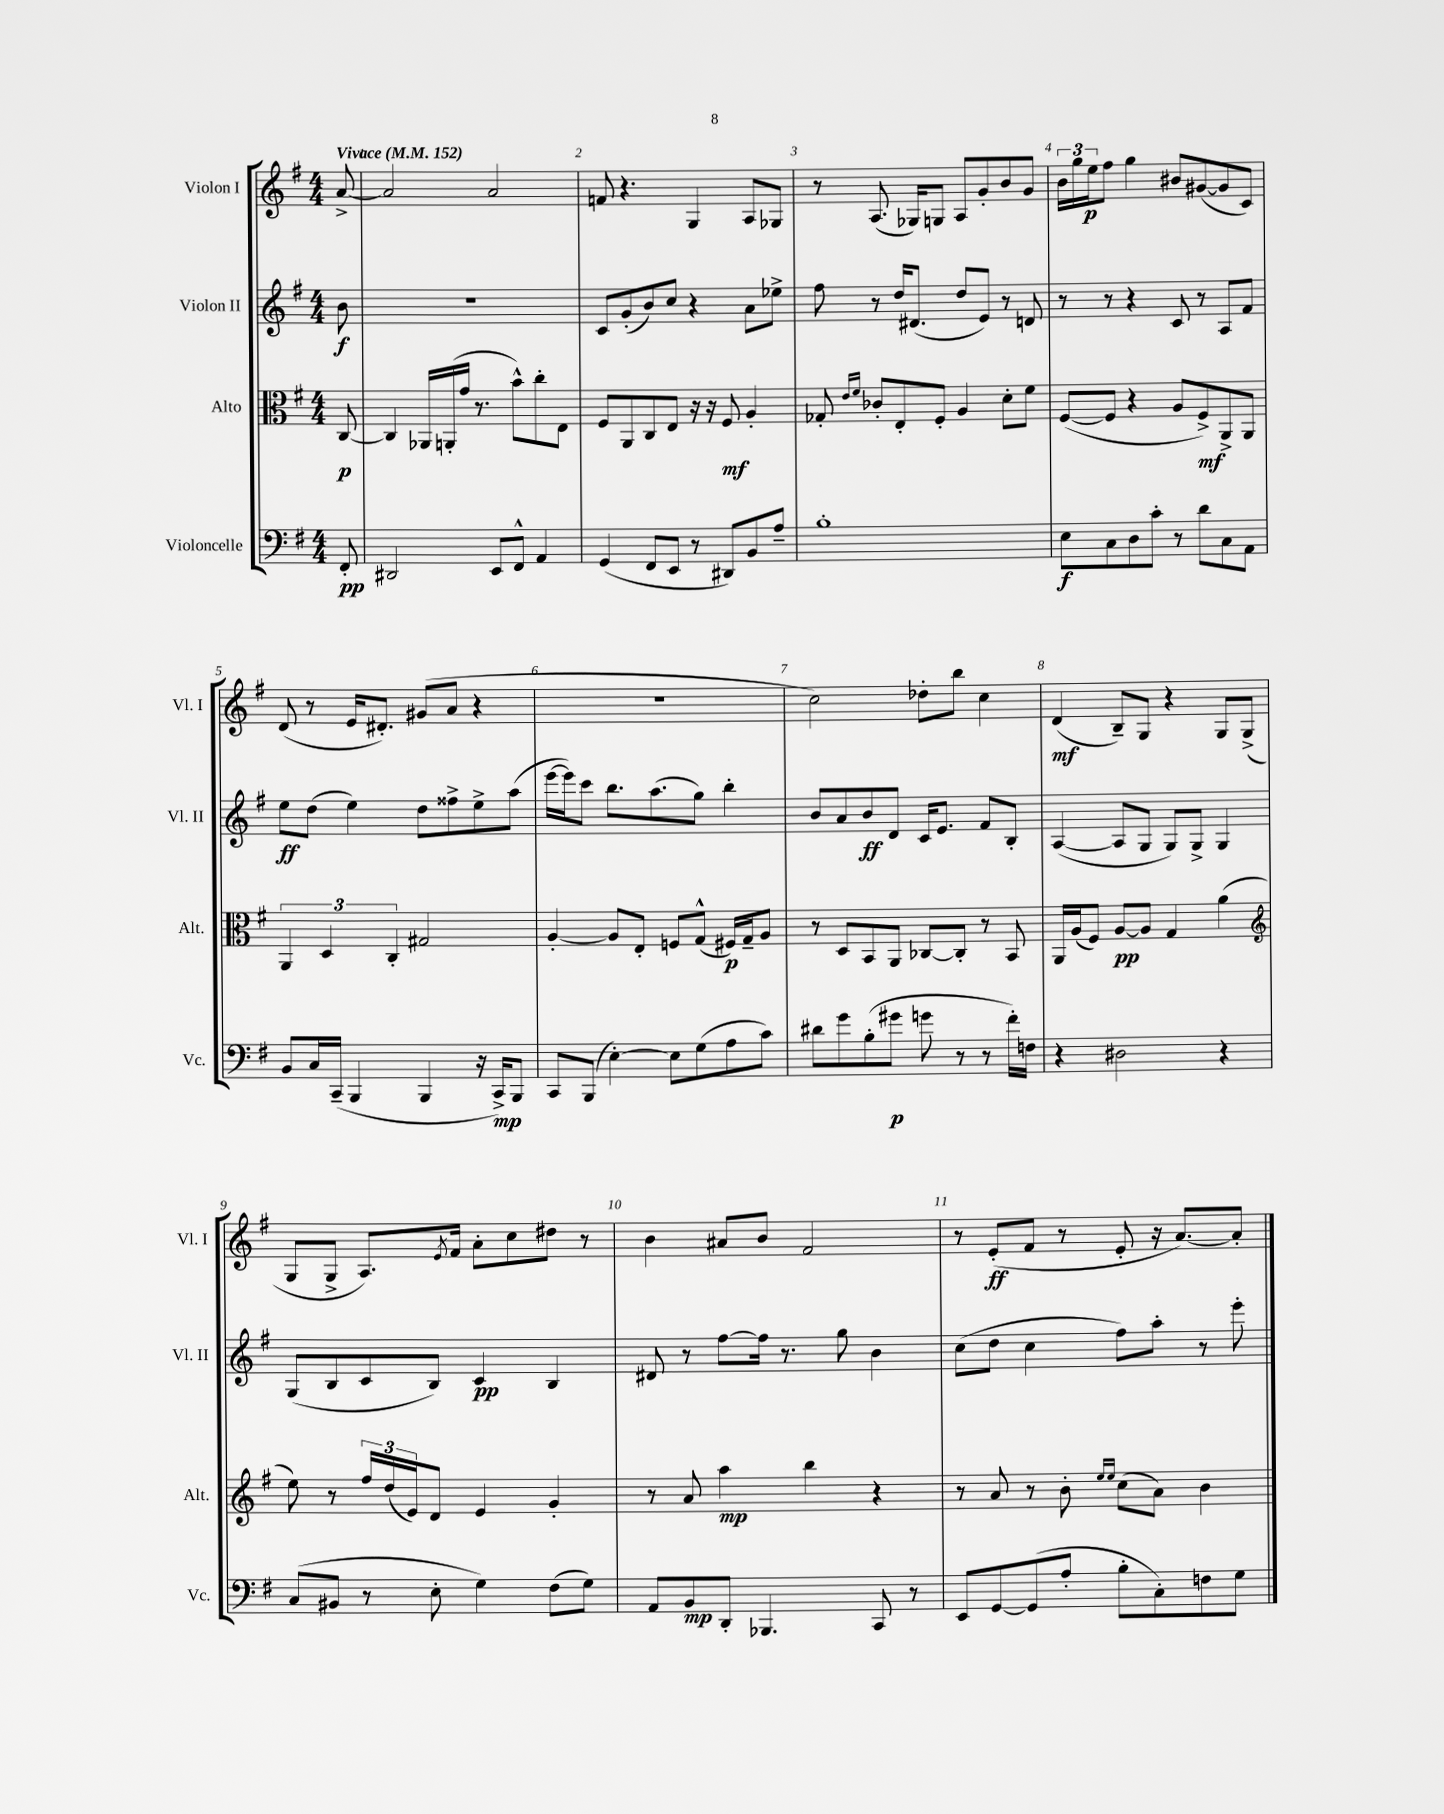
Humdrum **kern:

**kern	**dynam	**kern	**dynam	**kern	**dynam	**kern	**dynam
*part4	*part4	*part3	*part3	*part2	*part2	*part1	*part1
*staff4	*staff4	*staff3	*staff3	*staff2	*staff2	*staff1	*staff1
*I"Violoncelle	*	*I"Alto	*	*I"Violon II	*	*I"Violon I	*
*I'Vc.	*	*I'Alt.	*	*I'Vl. II	*	*I'Vl. I	*
*clefF4	*	*clefC3	*	*clefG2	*	*clefG2	*
*k[f#]	*	*k[f#]	*	*k[f#]	*	*k[f#]	*
*M4/4	*	*M4/4	*	*M4/4	*	*M4/4	*
*MM152	*	*MM152	*	*MM152	*	*MM152	*
=	=	=	=	=	=	=	=
!	!	!	!	!	!	!LO:TX:a:B:t=Vivace	!
8FF#'/	pp	[8C/	p	8b\	f	[8a^/	.
=1	=1	=1	=1	=1	=1	=1	=1
2DD#X/	.	4C/]	.	1r	.	2a/]	.
.	.	16AA-X/LL	.	.	.	.	.
.	.	(16AAn'/	.	.	.	.	.
.	.	16g/JJ	.	.	.	.	.
.	.	8.r	.	.	.	.	.
8EE/L	.	.	.	.	.	2a/	.
8FF#^^/J	.	8b^^\L)	.	.	.	.	.
4AA/	.	8cc'\	.	.	.	.	.
.	.	8E\J	.	.	.	.	.
=2	=2	=2	=2	=2	=2	=2	=2
(4GG/	.	8F#/L	.	8c/L	.	8fn/	.
.	.	8AA/	.	(8g'/	.	4.r	.
8FF#/L	.	8C/	.	8b/)	.	.	.
8EE/J	.	8E/J	.	8cc/J	.	.	.
8r	.	16r	.	4r	.	4G/	.
.	.	16r	.	.	.	.	.
8DD#X/L)	.	8F#/	mf	.	.	.	.
8BB/	.	4A'/	.	8a\L	.	8A/L	.
8A~/J	.	.	.	8ee-X^\J	.	8G-X/J	.
=3	=3	=3	=3	=3	=3	=3	=3
1B'	.	8G-X'/	.	8ff#\	.	8r	.
.	.	16qqe/LL	.	.	.	.	.
.	.	16qqf#/JJ	.	.	.	.	.
.	.	8c-X'/L	.	8r	.	(8.A/	.
.	.	8E'/	.	16dd/KL	.	.	.
.	.	.	.	(8.d#X/J	.	16G-X/KL)	.
.	.	8F#'/J	.	.	.	8Gn/J	.
.	.	4A/	.	8dd/L	.	8A/L	.
.	.	.	.	8e/J)	.	8g'/	.
.	.	8d'\L	.	8r	.	8b/	.
.	.	8f#\J	.	8dn/	.	8g/J	.
=4	=4	=4	=4	=4	=4	=4	=4
8E\L	f	([8F#/L	.	8r	.	24b\LL	.
.	.	.	.	.	.	24gg\	.
.	.	.	.	.	.	24ee\J	p
8C\	.	8F#/J]	.	8r	.	8ff#\J	.
8D\	.	4r	.	4r	.	4gg\	.
8c'\J	.	.	.	.	.	.	.
8r	.	8A/L	.	8c/	.	8b#X/L	.
8d\L	.	8F#^/)	mf	8r	.	([8g#X/	.
8C\	.	8AA^/	.	8A/L	.	8g#/]	.
8AA\J	.	8AA/J	.	8f#/J	.	8c/J)	.
!!LO:LB:g=z
=5	=5	=5	=5	=5	=5	=5	=5
8BB/L	.	6AA/	.	8ee\L	ff	(8d/	.
16C/L	.	.	.	(8dd\J	.	8r	.
.	.	6D/	.	.	.	.	.
(16CC~/JJ	.	.	.	.	.	.	.
4BBB/	.	.	.	4ee\)	.	16e/KL	.
.	.	.	.	.	.	8.d#X'/J)	.
.	.	6C'/	.	.	.	.	.
4BBB/	.	2G#X/	.	8dd\L	.	(8g#X/L	.
.	.	.	.	8ff##X^\	.	8a/J	.
16r	.	.	.	8ee^\	.	4r	.
16CC^/KL)	mp	.	.	.	.	.	.
8BBB/J	.	.	.	(8aa\J	.	.	.
=6	=6	=6	=6	=6	=6	=6	=6
8CC/L	.	[4A'/	.	[16eee\LL	.	1r	.
.	.	.	.	16eee\J])	.	.	.
(8BBB/J	.	.	.	8ccc\J	.	.	.
[4E'\)	.	8A/L]	.	8.bb\L	.	.	.
.	.	8E'/J	.	.	.	.	.
.	.	.	.	(8.aa\	.	.	.
8E\L]	.	8Fn/L	.	.	.	.	.
(8G\	.	(8G^^/J	.	8gg\J)	.	.	.
8A\	.	16F#X/LL)	p	4bb'\	.	.	.
.	.	16G~/J	.	.	.	.	.
8c\J)	.	8A/J	.	.	.	.	.
=7	=7	=7	=7	=7	=7	=7	=7
8d#X\L	.	8r	.	8b/L	.	2cc\)	.
8g\	.	8D/L	.	8a/	.	.	.
(8B'\	.	8BB/	.	8b/	ff	.	.
8g#X\J	p	8AA/J	.	8d/J	.	.	.
8gn\	.	[8C-X/L	.	16c/KL	.	8dd-X'\L	.
.	.	.	.	8.e/J	.	.	.
8r	.	8C-'/J]	.	.	.	8bb\J	.
8r	.	8r	.	8f#/L	.	4cc\	.
16f#'\LL)	.	8BB/	.	8B'/J	.	.	.
16Fn\JJ	.	.	.	.	.	.	.
=8	=8	=8	=8	=8	=8	=8	=8
4r	.	16AA/LL	.	([4A/	.	(4d/	mf
.	.	(16A/J	.	.	.	.	.
.	.	8F#/J)	.	.	.	.	.
2D#X\	.	[8A/L	pp	8A/L]	.	8B~/L)	.
.	.	8A/J]	.	8G/J	.	8G/J	.
.	.	4G/	.	8G/L)	.	4r	.
.	.	.	.	8G^/J	.	.	.
4r	.	(4a\	.	4G/	.	8G/L	.
.	.	.	.	.	.	(8G^/J	.
!!LO:LB:g=z
=9	=9	=9	=9	=9	=9	=9	=9
*	*	*clefG2	*	*	*	*	*
(8C/L	.	8ee\)	.	(8G/L	.	8G/L	.
8BB#X/J	.	8r	.	8B/	.	8G^/J	.
8r	.	24ff#/LL	.	8c/	.	8.A/L)	.
.	.	(24dd/	.	.	.	.	.
.	.	24e/J)	.	.	.	.	.
8E'\	.	8d/J	.	8B/J)	.	.	.
.	.	.	.	.	.	8qe/	.
.	.	.	.	.	.	16f#/Jk	.
4G\)	.	4e/	.	4c/	pp	8a'\L	.
.	.	.	.	.	.	8cc\	.
(8F#\L	.	4g'/	.	4B/	.	8dd#X\J	.
8G\J)	.	.	.	.	.	8r	.
=10	=10	=10	=10	=10	=10	=10	=10
8AA/L	.	8r	.	8d#X/	.	4b\	.
8BB/	mp	8a/	.	8r	.	.	.
8DD'/J	.	4aa\	mp	[8ff#\L	.	8a#X/L	.
4.BBB-X/	.	.	.	16ff#\Jk]	.	8b/J	.
.	.	.	.	8.r	.	.	.
.	.	4bb\	.	.	.	2f#/	.
.	.	.	.	8gg\	.	.	.
8CC/	.	4r	.	4b\	.	.	.
8r	.	.	.	.	.	.	.
=11	=11	=11	=11	=11	=11	=11	=11
8EE/L	.	8r	.	(8cc\L	.	8r	.
[8GG/	.	8a/	.	8dd\J	.	(8e'/L	ff
(8GG/]	.	8r	.	4cc\	.	8f#/J	.
8A'/J	.	8b'\	.	.	.	8r	.
.	.	16qqee/LL	.	.	.	.	.
.	.	16qqee/JJ	.	.	.	.	.
8B'\L	.	(8cc\L	.	8ff#\L)	.	8e'/	.
8C'\)	.	8a\J)	.	8aa'\J	.	16r	.
.	.	.	.	.	.	[8.a/L)	.
8Fn\	.	4b\	.	8r	.	.	.
8G\J	.	.	.	8eee'\	.	8a'/J]	.
==	==	==	==	==	==	==	==
*-	*-	*-	*-	*-	*-	*-	*-
